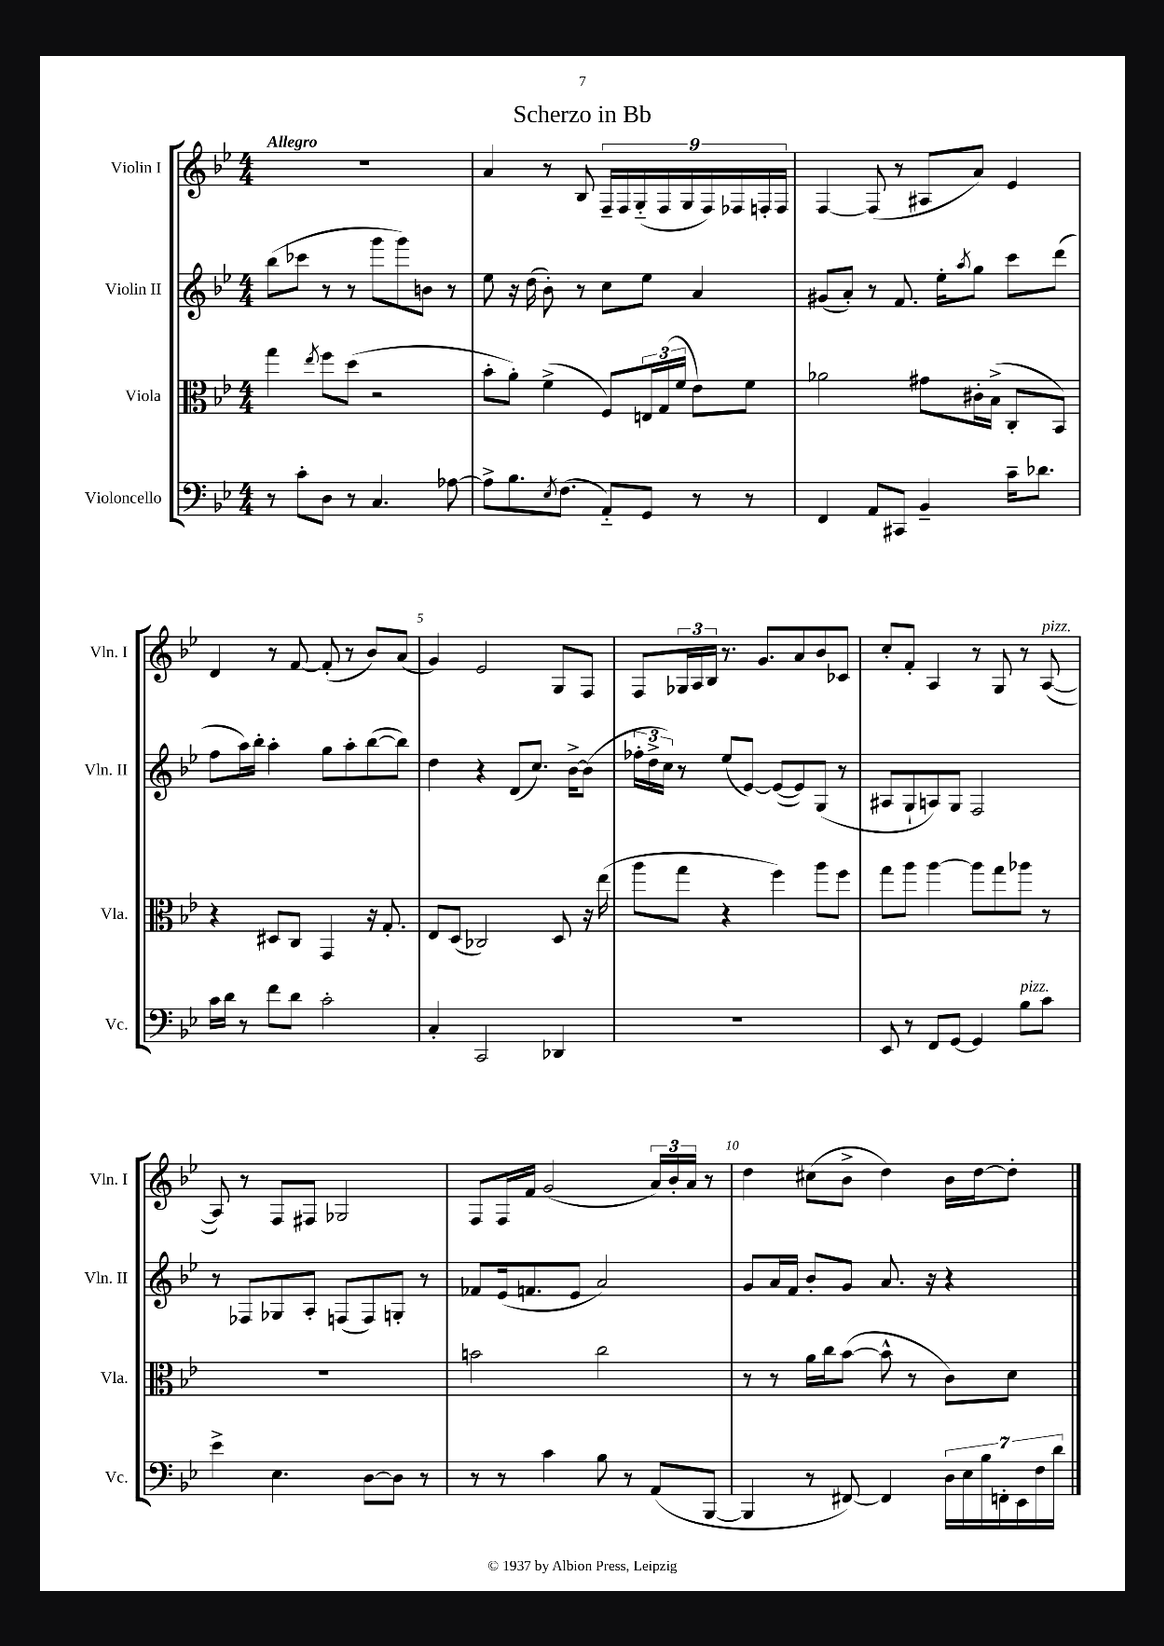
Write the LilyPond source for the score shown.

\header { title = "Scherzo in Bb" }
<<
\new StaffGroup <<
\new Staff = "s0" \with { instrumentName = "Violin I" shortInstrumentName = "Vln. I" } {
    \clef treble \key bes \major \numericTimeSignature \time 4/4 \tempo "Allegro"
    R1 |
    a'4 r8 bes8 \tuplet 9/8 { f16-- f16 g16-_( f16 g16 f16) fes16 f16-. f16 } |
    f4~ f8( r8 ais8 a'8) ees'4 |
    d'4 r8 f'8~ f'8-.( r8 bes'8) a'8( |
    g'4) ees'2 g8 f8 |
    f8 \tuplet 3/2 { ges16 a16 bes16 } r8. g'8. a'8 bes'8 ces'8 |
    c''8-. f'8-. a4 r8 g8 r8 a8~^\markup { \italic "pizz." }( |
    a8) r8 f8 fis8 ges2 |
    f8 f16 f'16 g'2( \tuplet 3/2 { a'16) bes'16-. a'16 } r8 |
    d''4 cis''8( bes'8-> d''4) bes'16 d''16~ d''8-. \bar "|." |
}
\new Staff = "s1" \with { instrumentName = "Violin II" shortInstrumentName = "Vln. II" } {
    \clef treble \key bes \major \numericTimeSignature \time 4/4
    bes''8( ces'''8 r8 r8 g'''8 g'''8) b'8 r8 |
    ees''8 r16 d''16( bes'8-.) r8 c''8 ees''8 a'4 |
    gis'8( a'8-.) r8 f'8. ees''16-. \acciaccatura { a''8 } g''8 c'''8 d'''8( |
    f''8 a''16) bes''16-. a''4-. g''8 a''8-. bes''8~( bes''8) |
    d''4 r4 d'8( c''8.) bes'16~-> bes'8( |
    \tuplet 3/2 { fes''16-. d''16-> c''16) } r8 ees''8( ees'8~) ees'8~( ees'8) g8( r8 |
    ais8 g8-! a8) g8 f2 |
    r8 fes8 ges8 a8-. f8( f8) g8-. r8 |
    fes'8 ees'16( f'8. ees'8 a'2) |
    g'8 a'16 f'16 bes'8-. g'8 a'8. r16 r4 \bar "|." |
}
\new Staff = "s2" \with { instrumentName = "Viola" shortInstrumentName = "Vla." } {
    \clef alto \key bes \major \numericTimeSignature \time 4/4
    g''4 \acciaccatura { ees''8 } f''8 d''8( r2 |
    bes'8-. a'8-.) f'4->( f8) \tuplet 3/2 { e16 g16( f'16 } ees'8) f'8 |
    aes'2 gis'8 cis'16-. bes16->( c8-. bes,8) |
    r4 dis8 c8 g,4 r16 g8.-. |
    ees8 d8( ces2) d8 r16 ees''16( |
    a''8 g''8 r4 f''4) a''8 f''8 |
    g''8 a''8 a''4~ a''8 g''8 aes''8 r8 |
    R1 |
    b'2 c''2 |
    r8 r8 a'16 c''16 bes'8~( bes'8-^ r8 c'8) d'8 \bar "|." |
}
\new Staff = "s3" \with { instrumentName = "Violoncello" shortInstrumentName = "Vc." } {
    \clef bass \key bes \major \numericTimeSignature \time 4/4
    r8 c'8-. d8 r8 c4. aes8~ |
    aes8-> bes8. \acciaccatura { ees8 } f8.( a,8-_) g,8 r8 r8 |
    f,4 a,8 cis,8 bes,4-- c'16-- des'8. |
    c'16 d'16 r8 f'8 d'8 c'2-. |
    c4-. c,2 des,4 |
    R1 |
    ees,8 r8 f,8 g,8~ g,4 bes8^\markup { \italic "pizz." } c'8 |
    ees'4-> ees4. d8~ d8 r8 |
    r8 r8 c'4 bes8 r8 a,8( bes,,8~ |
    bes,,4 r8 fis,8~) fis,4 \tuplet 7/4 { d16 ees16 bes16 f,16-. ees,16 f16 d'16 } \bar "|." |
}
>>
>>
\layout { \context { \Score \override BarNumber.break-visibility = ##(#f #t #t) barNumberVisibility = #(every-nth-bar-number-visible 5) } }
